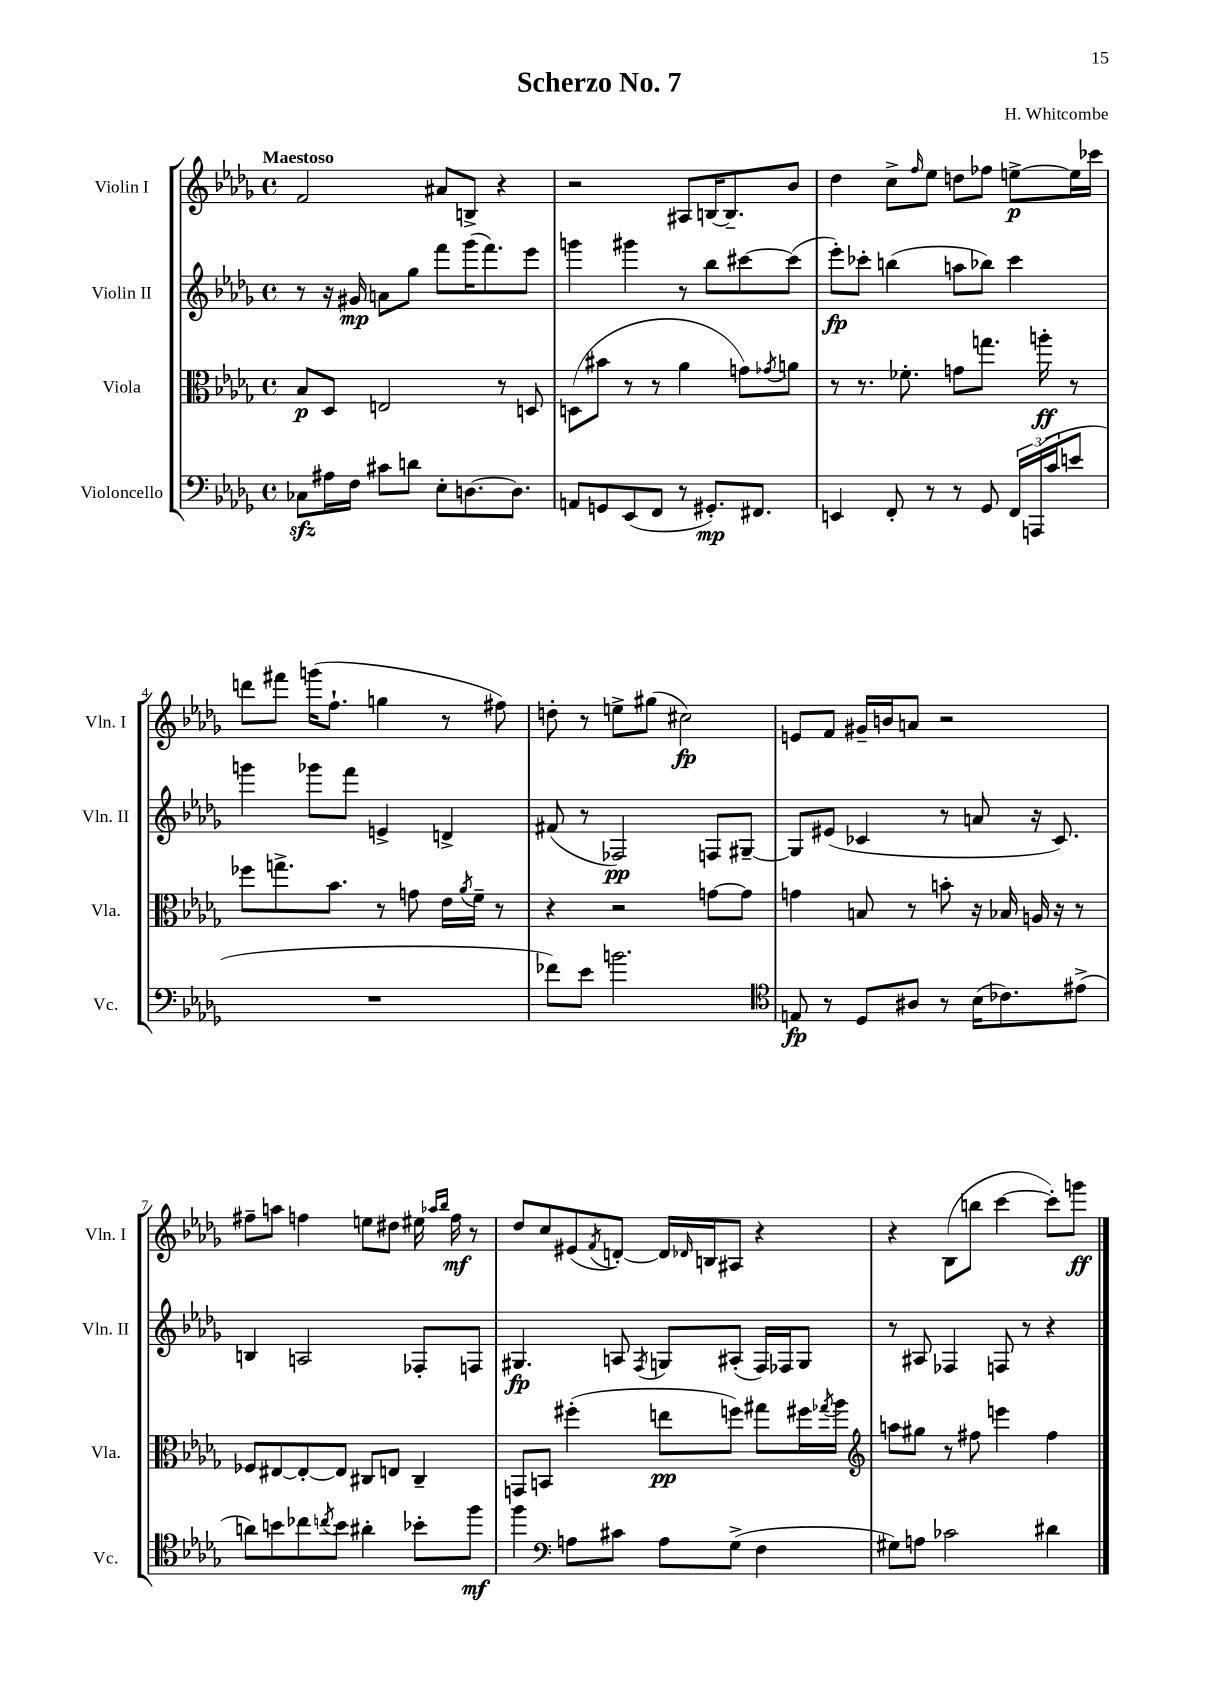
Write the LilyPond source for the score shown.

\header { title = "Scherzo No. 7" composer = "H. Whitcombe" }
<<
\new StaffGroup <<
\new Staff = "s0" \with { instrumentName = "Violin I" shortInstrumentName = "Vln. I" } {
    \clef treble \key des \major \defaultTimeSignature \time 4/4 \tempo "Maestoso"
    f'2 ais'8 b8-> r4 |
    r2 ais8 b16~ b8.-- bes'8 |
    des''4 c''8-> \grace { f''16 } ees''8 d''8 fes''8 e''8~->\p e''16 ces'''16 |
    d'''8 fis'''8 g'''16( f''8.-! g''4 r8 fis''8) |
    d''8-. r8 e''8-> gis''8( cis''2\fp) |
    e'8 f'8 gis'16-- b'16 a'8 r2 |
    fis''8-- a''8 f''4 e''8 dis''8 eis''16 \grace { aes''16 bes''16 } f''16\mf r8 |
    des''8 c''8 eis'8( \acciaccatura { f'8 } d'8~-.) d'16 \grace { des'16 } b16 ais8 r4 |
    r4 bes8( b''8 c'''4~ c'''8-.) g'''8\ff \bar "|." |
}
\new Staff = "s1" \with { instrumentName = "Violin II" shortInstrumentName = "Vln. II" } {
    \clef treble \key des \major \defaultTimeSignature \time 4/4
    r8 r16 gis'16\mp a'8 ges''8 f'''8 ges'''16( f'''8.) ees'''8 |
    g'''4 gis'''4 r8 bes''8 cis'''8~ cis'''8( |
    ees'''8-.\fp) ces'''8-. b''4( a''8 bes''8) ces'''4 |
    g'''4 ges'''8 f'''8 e'4-> d'4-> |
    fis'8( r8 fes2\pp) f8 gis8~-- |
    gis8 eis'8( ces'4 r8 a'8 r16 ces'8.) |
    b4 a2 fes8-. f8 |
    gis4.\fp a8 \acciaccatura { f8 } g8 ais8-.( f16) fes16 g8 |
    r8 ais8 fes4 f8 r8 r4 \bar "|." |
}
\new Staff = "s2" \with { instrumentName = "Viola" shortInstrumentName = "Vla." } {
    \clef alto \key des \major \defaultTimeSignature \time 4/4
    bes8\p des8 e2 r8 d8 |
    d8( bis'8 r8 r8 aes'4 g'8) \acciaccatura { ges'8 } a'8 |
    r8 r8. fes'8.-. g'8 g''8. a''16-.\ff r8 |
    fes''8 g''8.-> bes'8. r8 g'8 ees'16 \acciaccatura { aes'8 } f'16-- r8 |
    r4 r2 g'8~ g'8 |
    g'4 b8 r8 b'8-. r16 bes16 a16 r16 r8 |
    fes8 eis8~ eis8~-. eis8 cis8 e8 cis4-- |
    g,8 b,8 fis''4-.( e''8\pp f''8) gis''8 fis''16 \acciaccatura { ges''8 } aes''16 |
    \clef treble a''8 gis''8 r8 fis''8 e'''4 fis''4 \bar "|." |
}
\new Staff = "s3" \with { instrumentName = "Violoncello" shortInstrumentName = "Vc." } {
    \clef bass \key des \major \defaultTimeSignature \time 4/4
    ces8\sfz ais16 f16 cis'8 d'8 ees8-. d8.~ d8. |
    a,8 g,8 ees,8( f,8 r8 gis,8.-.\mp) fis,8. |
    e,4 f,8-. r8 r8 ges,8 \tuplet 3/2 { f,16 a,,16( c'16 } e'8 |
    R1 |
    fes'8) ees'8 b'2. |
    \clef tenor e8\fp r8 des8 ais8 r8 bes16( ces'8.) eis'8->( |
    a'8) b'8 ces''8 \acciaccatura { c''8 } b'8 ais'4-. bes'8-. f''8\mf |
    f''4 \clef bass a8 cis'8 a8 ges8->( f4 |
    gis8) a8 ces'2 dis'4 \bar "|." |
}
>>
>>
